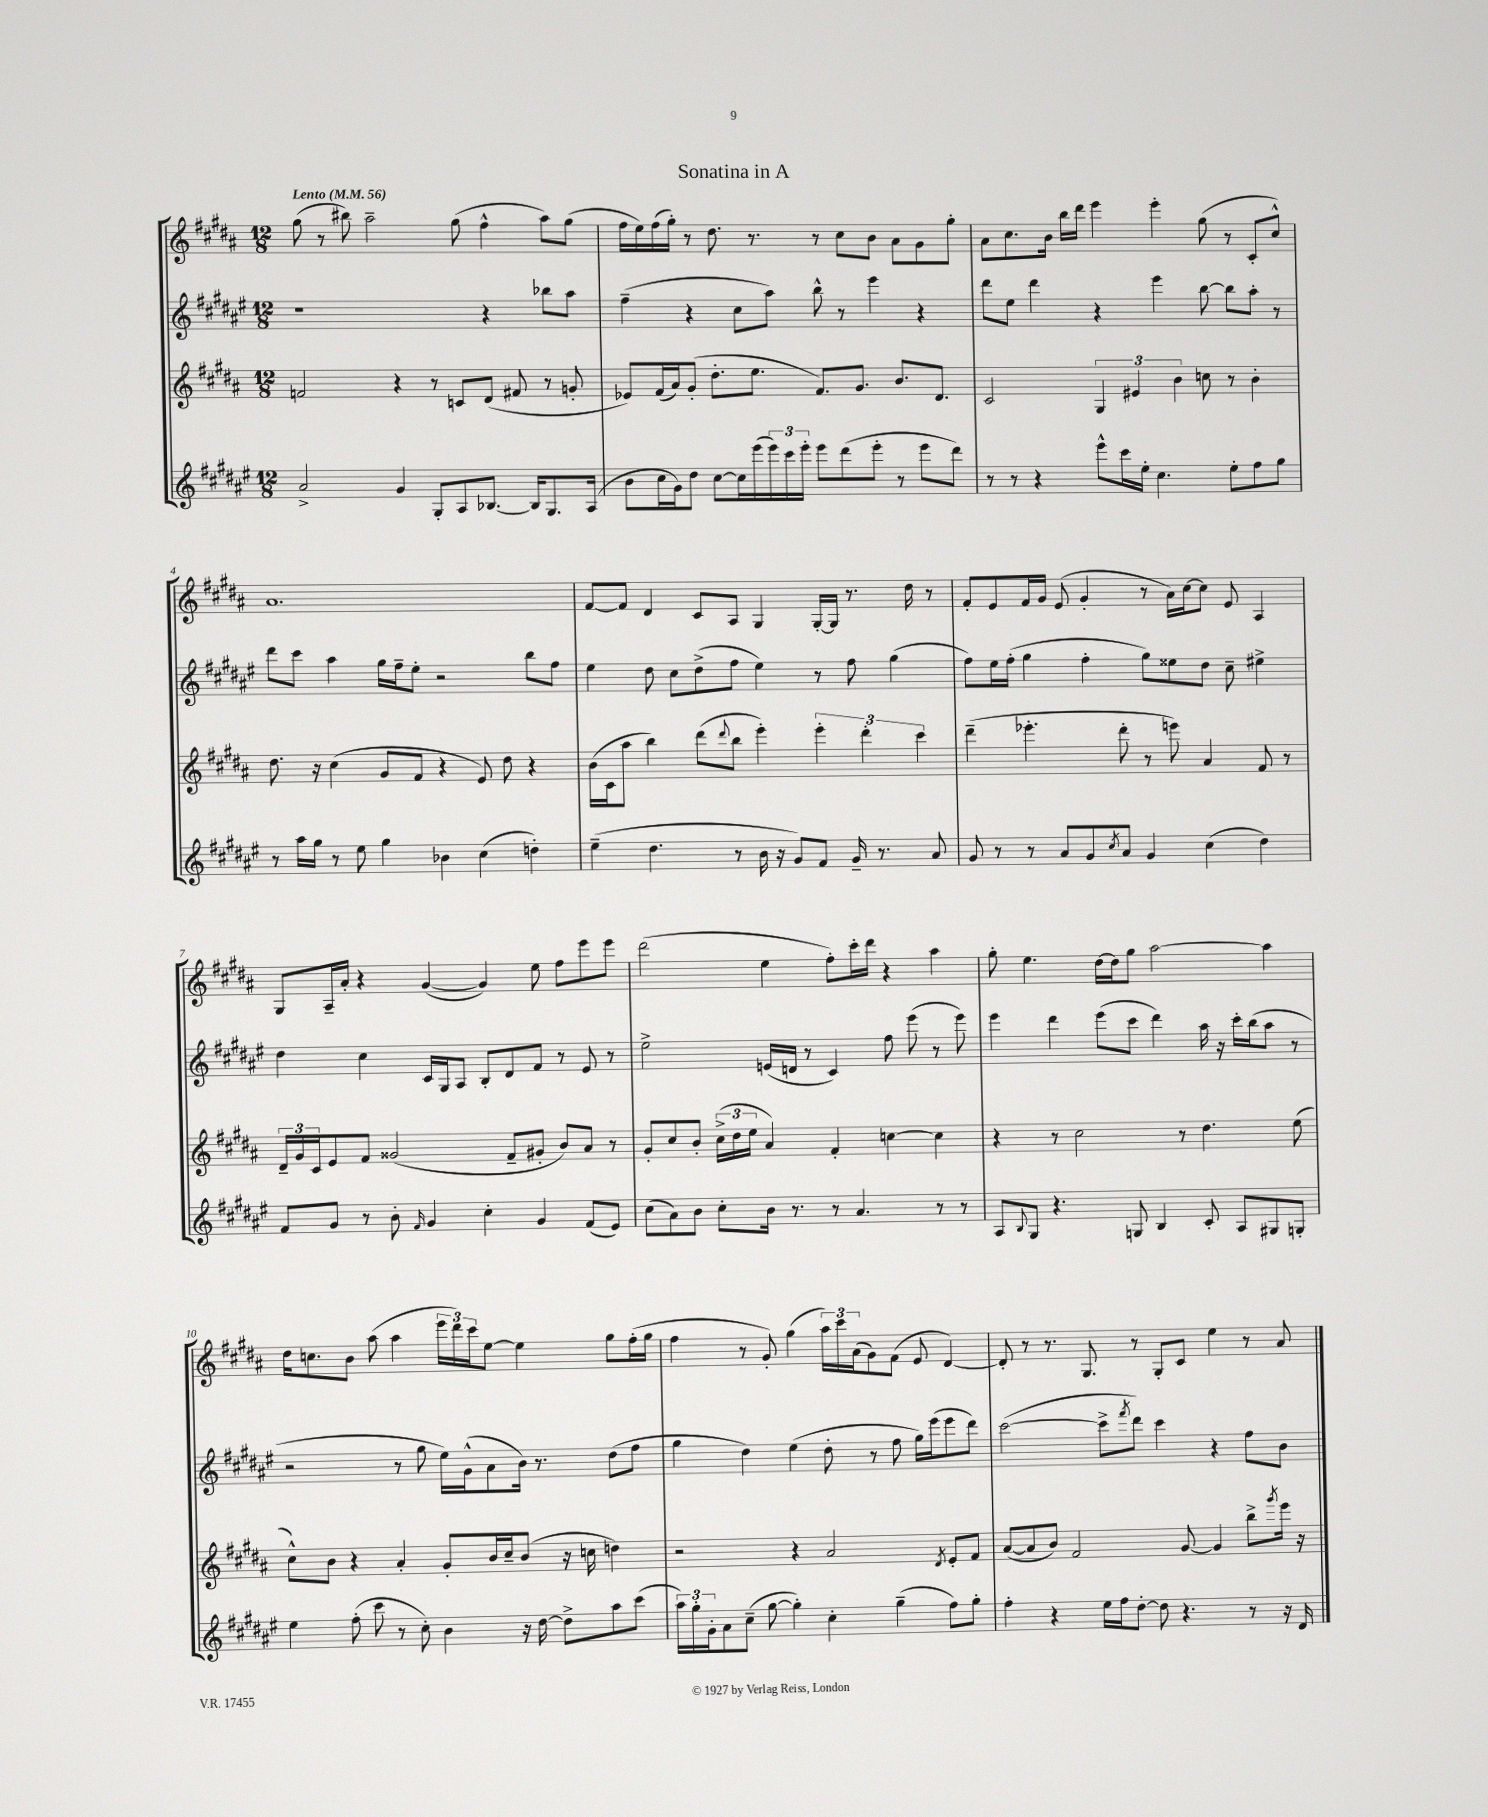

**kern	**kern	**kern	**kern
*part4	*part3	*part2	*part1
*staff4	*staff3	*staff2	*staff1
*clefG2	*clefG2	*clefG2	*clefG2
*k[f#c#g#d#a#e#]	*k[f#c#g#d#a#]	*k[f#c#g#d#a#e#]	*k[f#c#g#d#a#]
*M12/8	*M12/8	*M12/8	*M12/8
*MM56	*MM56	*MM56	*MM56
=1	=1	=1	=1
!	!	!	!LO:TX:a:B:t=Lento
2a#^/	2fn/	1r	(8gg#\
.	.	.	8r
.	.	.	8bb#X\)
.	.	.	2aa#~\
4g#/	4r	.	.
8G#'/L	8r	.	.
8A#/	8cn/L	.	(8gg#\
[8.B-X/J	(8d#/J	4r	4ff#^^\
.	8f#X/	.	.
16B-/KL]	.	.	.
8.G#/	8r	8bb-X\L	8aa#\L)
.	8gn'/	8aa#\J	(8gg#\J
(16A#/Jk	.	.	.
=2	=2	=2	=2
8b\L	8e-X/L)	(4ff#~\	16ff#\LL
.	.	.	16ee\)
16cc#\L	(16f#/L	.	(16ff#\
16g#\J)	16a#/J)	.	16gg#'\JJ)
8dd#\J	(8g#'/J	4r	8r
[8cc#\L	8.dd#'\L	.	8.dd#\
16cc#\L]	.	8cc#\L	.
(16eee#\	8.ee\J	.	8.r
24eee#\)	.	8aa#\J)	.
24ccc#\	.	.	.
24eee#'\JJ	.	.	.
8eee#\L	8.f#/L)	8bb^^\	8r
(8ddd#\	.	8r	8cc#\L
.	8.g#/J	.	.
8eee#'\J	.	4eee#\	8b\J
8r	8.b/L	.	8a#\L
8eee#\L	.	4r	8g#\
.	8.d#/J	.	.
8ddd#\J)	.	.	8gg#'\J
=3	=3	=3	=3
8r	2c#/	8ddd#\L	8a#\L
8r	.	8ee#\J	8.cc#\
4r	.	4ddd#\	.
.	.	.	16b\Jk
.	.	.	16bb\LL
.	.	.	16ddd#\JJ
8eee#^^\L	6G#/	4r	4eee\
16ccc#\L	.	.	.
.	6e#X/	.	.
16ee#'\JJ	.	.	.
4.cc#\	.	4eee#\	4eee'\
.	6b\	.	.
.	8ccn\	[8bb\	(8gg#\
8ee#'\L	8r	8bb\L]	8r
8ff#\	4b'\	8aa#'\J	8c#'/L
8gg#\J	.	8r	8cc#^^/J)
!!LO:LB:g=z
=4	=4	=4	=4
8r	8.dd#\	8ddd#\L	1.a#
16aa#\LL	.	8ccc#\J	.
16gg#\JJ	16r	.	.
8r	(4cc#\	4aa#\	.
8ee#\	.	.	.
4gg#\	8g#/L	16gg#\LL	.
.	.	16ff#~\J	.
.	8f#/J	8ee#'\J	.
4b-X\	4r	2r	.
(4cc#\	8e/)	.	.
.	8dd#\	.	.
4ddn'\)	4r	8bb\L	.
.	.	8ff#\J	.
=5	=5	=5	=5
(4ee#~\	(16b\LL	4ee#\	[8f#/L
.	16c#\J	.	.
.	8aa#\J	.	8f#/J]
4.dd#\	4bb\)	8dd#\	4d#/
.	.	8cc#\L	.
.	(8ddd#\L	(8dd#^\	8c#/L
.	8qqddd#/	.	.
8r	8bb\J	8ff#\J	8A#/J
16b\	4eee'\)	4ee#\)	4G#/
16r	.	.	.
8g#/L)	.	.	.
8f#/J	6eee'\	8r	[16G#'/LL
.	.	.	16G#/JJ]
16g#~/	.	8ff#\	8.r
.	6ddd#'\	.	.
8.r	.	.	.
.	.	(4gg#\	.
.	.	.	16dd#\
.	6ccc#\	.	.
8a#/	.	.	8r
=6	=6	=6	=6
8g#/	(4ddd#~\	8ff#\L)	8f#'/L
8r	.	16ee#\L	8e/
.	.	(16ff#'\JJ	.
8r	4.eee-X'\	4gg#\	16f#/L
.	.	.	16g#/JJ
8a#/L	.	.	(8e/
8g#/	.	4ff#'\	4g#'/
8qcc#/	.	.	.
8a#/J	8ddd#'\	.	.
4g#/	8r	8gg#\L)	8r
.	8eeen\)	8ee##X\	16a#\LL)
.	.	.	[16cc#\J
(4cc#\	4a#/	8dd#\J	8cc#\J]
.	.	8cc#~\	8e/
4dd#\)	8f#/	4ee#X^\	4A#/
.	8r	.	.
!!LO:LB:g=z
=7	=7	=7	=7
8f#/L	24d#~/LL	4dd#\	8G#/L
.	24g#/	.	.
.	24c#/J	.	.
8g#/J	8e/	.	16A#~/L
.	.	.	16a#'/JJ
8r	8f#/J	4cc#\	4r
8b'\	(2g##X/	.	.
16qqf#/	.	.	.
4g#/	.	16c#/LL	([4g#/
.	.	16G#/J	.
.	.	8A#/J	.
4cc#'\	.	8B'/L	4g#/])
.	8f#~/L	8d#/	.
4g#/	8g#X'/J	8f#/J	8ee\
.	8b/L)	8r	8ff#\L
(8f#/L	8a#/J	8e#/	8eee\
8e#/J)	8r	8r	8eee\J
=8	=8	=8	=8
(8cc#\L	8g#'/L	2ee#^\	(2ddd#\
8a#\)	8cc#/	.	.
8b\J	8b'/J	.	.
8cc#'\L	(24cc#^\LL	.	.
.	24dd#\	.	.
.	24ee\JJ	.	.
16b\Jk	4a#/)	(16en/LL	4ee\
8.r	.	16dn/JJ	.
.	.	8r	.
8r	4f#'/	4c#/)	8ff#'\L)
4.a#/	.	.	16ccc#'\L
.	.	.	16ddd#\JJ
.	[4ccn\	8ff#\	4r
.	.	(8eee#\	.
8r	4cc\]	8r	4aa#\
8r	.	8eee#\)	.
=9	=9	=9	=9
8A#/L	4r	4eee#\	8gg#'\
8qqB/	.	.	.
8G#/J	.	.	4.ee\
4.r	8r	4ddd#\	.
.	2cc#\	.	.
.	.	(8eee#\L	[16dd#\LL
.	.	.	16dd#\J]
8Gn/	.	8ccc#\J	8gg#\J
4B/	.	4ddd#\)	[2aa#\
.	8r	.	.
8c#'/	4.dd#\	16aa#\	.
.	.	16r	.
8A#/L	.	16ccc#'\LL	.
.	.	(16bb\J	.
8G#X/	.	8aa#\J	4aa#\]
8Gn'/J	(8ee\	8r	.
!!LO:LB:g=z
=10	=10	=10	=10
4ee#\	8cc#^^\L)	2r	16dd#\KL
.	.	.	8.ccn\
.	8b\J	.	.
(8ff#'\	4r	.	8b\J
8ccc#\	.	.	(8aa#\
8r	4a#'/	8r	4aa#\
8cc#'\)	.	8gg#\	.
4b\	8g#'/L	16ee#\LL)	24eee\LL
.	.	.	24ddd#\)
.	.	(16g#^^\J	.
.	.	.	24ccc#\J
.	16b/L	8a#\	[8ee\J
.	16cc#~/J	.	.
16r	(8b/J	16b\Jk)	4ee\]
[16dd#\	.	8.r	.
8dd#^\L]	16r	.	.
.	16ccn\	.	.
8aa#\	4ddn\)	(8dd#\L	8gg#\L
(8ccc#\J	.	8ff#\J	(16ff#'\L
.	.	.	16gg#\JJ
=11	=11	=11	=11
24aa#\LL)	2r	4gg#\	4ff#\
24gg#'\	.	.	.
24g#'\J	.	.	.
8a#\	.	.	.
(8cc#~\J	.	4dd#\)	8r
[8gg#\	.	.	8g#'/)
4gg#'\])	4r	(4ee#\	(4gg#\
4cc#'\	2a#/	8dd#'\	24aa#\LL)
.	.	.	24ccc#\
.	.	.	(24a#\J
.	.	8r	8g#\)
(4gg#~\	.	8ff#\	(8f#\J
.	.	16gg#\LL)	8e/
.	.	(16eee#\J	.
.	8qd#/	.	.
8ff#\L)	8e'/L	8eee#\	[4d#/)
8gg#'\J	8f#/J	8ddd#\J)	.
=12	=12	=12	=12
4ff#'\	([8a#/L	([2ccc#\	8d#'/]
.	8a#/]	.	8r
4r	8b/J)	.	8.r
.	2f#/	.	.
.	.	.	8.G#/
16ee#\LL	.	8ccc#^\L]	.
16ff#\J	.	.	.
.	.	8qfff#/	.
[8dd#'\J	.	8ddd#\J)	8r
8dd#\]	.	4ccc#\	8G#'/L
4.r	[8g#/	.	8c#/J
.	4g#/]	4r	4ee\
8r	8bb^\L	8ff#\L	8r
.	8qggg#/	.	.
16r	16eee\Jk	8b\J	8a#/
16d#/	16r	.	.
==	==	==	==
*-	*-	*-	*-
